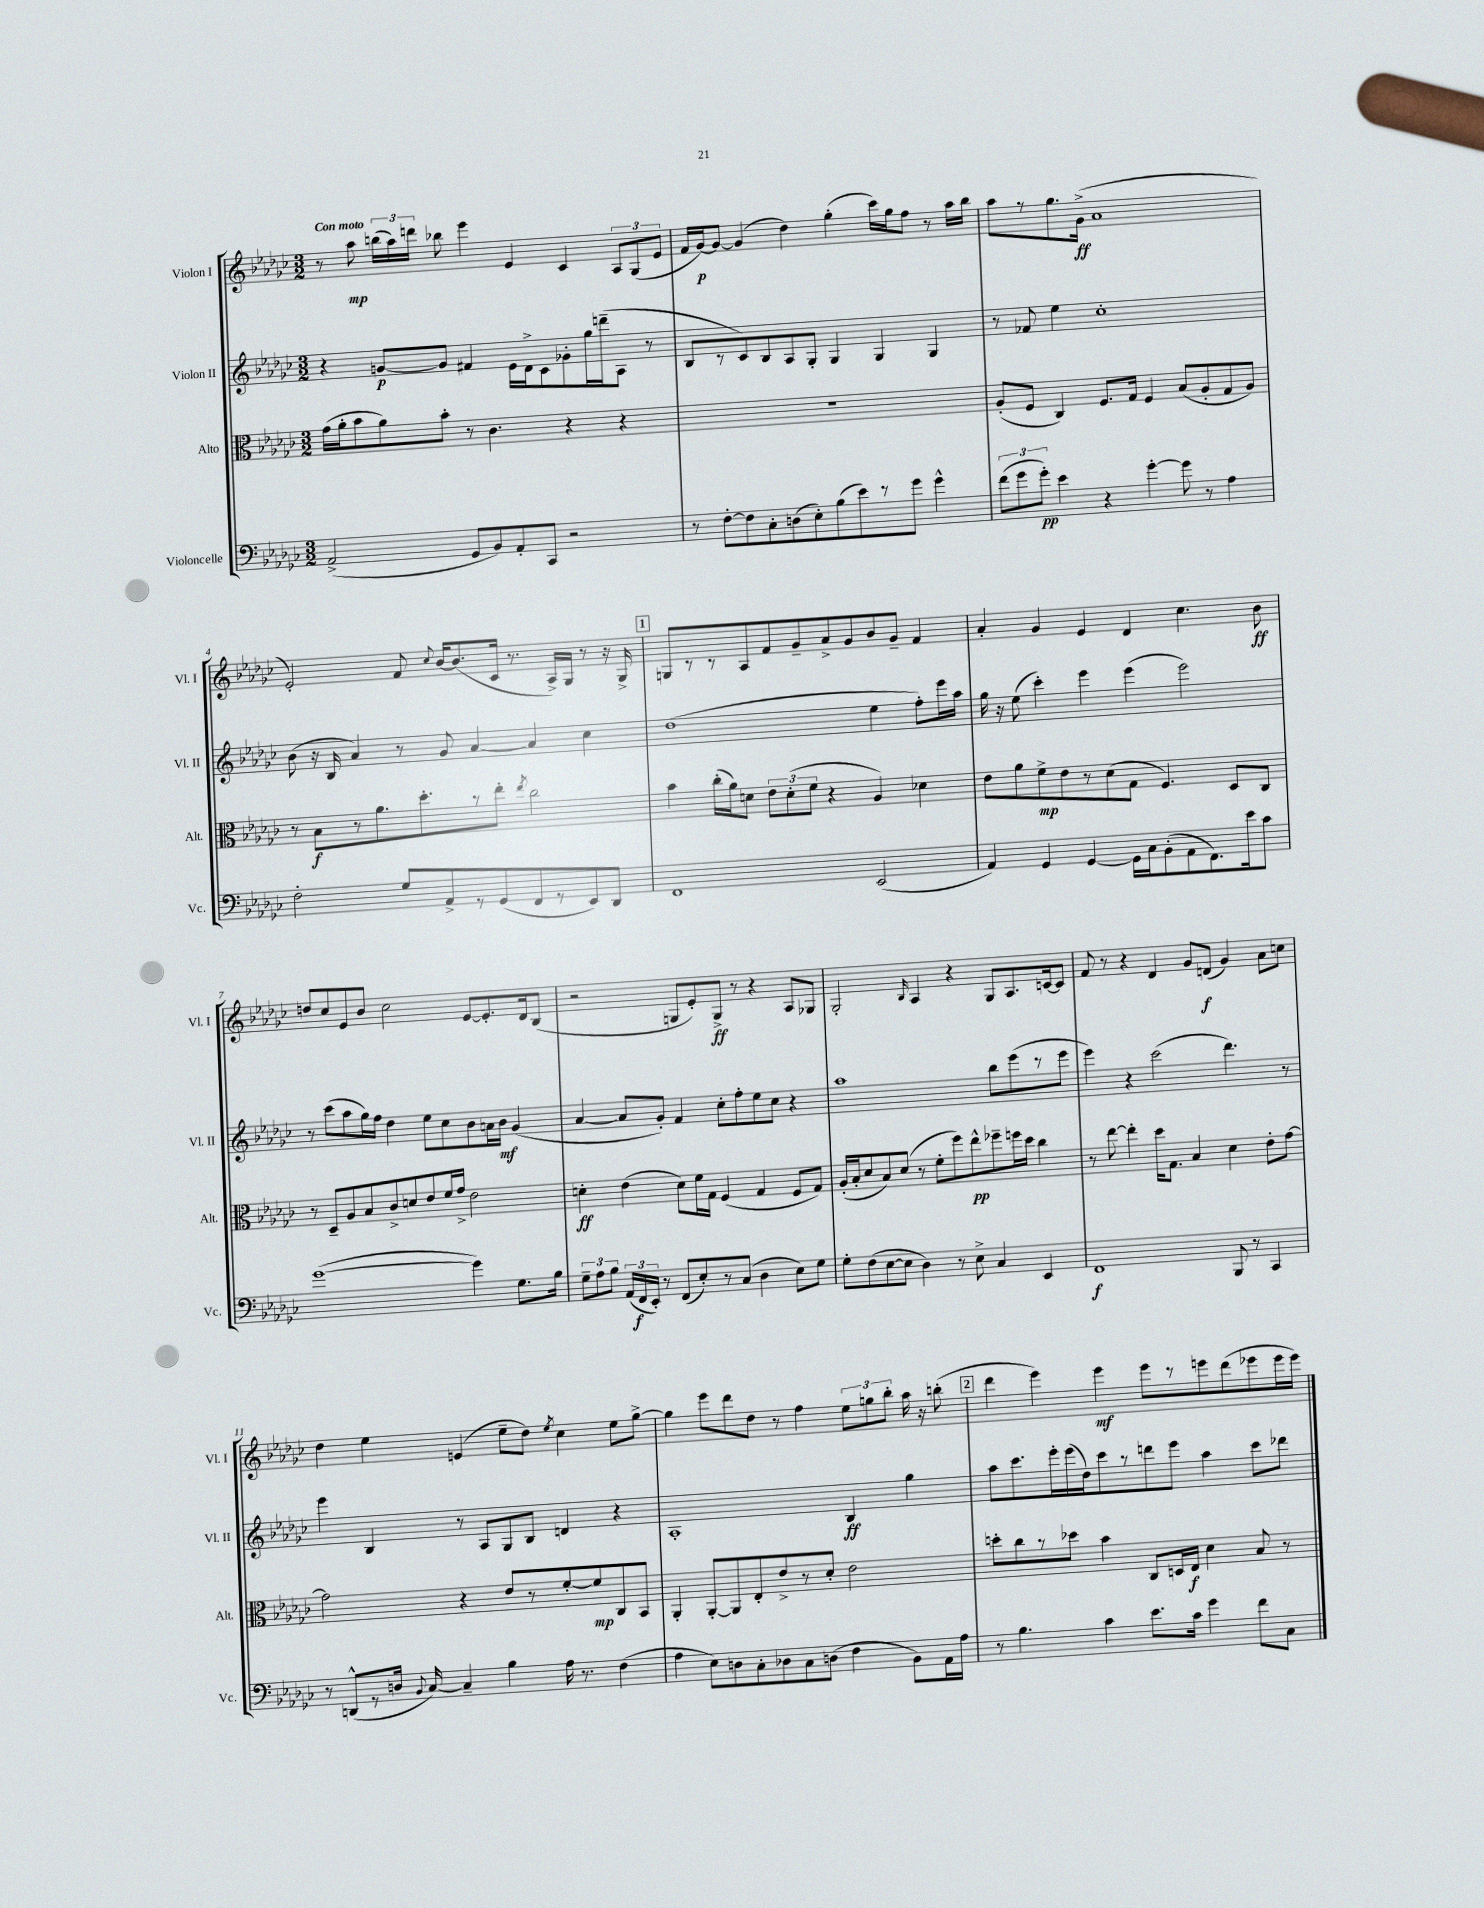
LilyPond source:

<<
\new StaffGroup <<
\new Staff = "s0" \with { instrumentName = "Violon I" shortInstrumentName = "Vl. I" } {
    \clef treble \key ges \major \numericTimeSignature \time 3/2 \tempo "Con moto"
    \autoBeamOff r8 aes''8\mp \tuplet 3/2 { b''16[( aes''16) d'''16] } bes''8 ees'''4 ees'4 ces'4 \tuplet 3/2 { aes8[ ges8( ees'8] } |
    f'16[ ges'16~\p) ges'8]~ ges'4( des''4) ges''4-.( ces'''16[) ges''16 f''8] r8 aes''16[ bes''16] |
    aes''8[ r8 ges''8. ges'16]->\ff( aes'1 |
    ees'2-.) f'8 \appoggiatura { ces''8 } bes'16[~ bes'8.( ces'16] r8. aes16[->) ges16] r8 r16 ges16-> |
    \mark \markup { \box "1" } g8[ r8 r8 aes8 f'8 ges'8-- aes'8-> ges'8 bes'8 ges'8]-- f'4 |
    aes'4-. ges'4 ees'4 des'4 ces''4. bes'8\ff |
    d''8[ ces''8 ees'8 bes'8] ces''2 ees'8[~ ees'8.-. des'16 bes8]( |
    r2 g8[ ees'8-.) g8]->\ff r8 r4 aes8[ ges8] |
    ges2-. \grace { bes16 } aes4 r4 ges8[ aes8. c'16~ c'8] |
    f'8 r8 r4 des'4 ges'8[ d'8]\f( ges'4) aes'8[ c''8] |
    des''4 ees''4 e'4( ees''8[-- des''8]) \acciaccatura { ees''8 } ces''4 ees''8[ ges''8]~-> |
    ges''4 ees'''8[ des'''8 des''8] r8 f''4 \tuplet 3/2 { ees''8[ g''8 bes''8]-. } aes''16 r16 b''8-.( |
    \mark \markup { \box "2" } des'''4 ees'''4) ees'''4\mf ees'''8[ r8 e'''8 des'''8( ees'''8 ees'''16 ees'''16]) \bar "|." |
}
\new Staff = "s1" \with { instrumentName = "Violon II" shortInstrumentName = "Vl. II" } {
    \clef treble \key ges \major \numericTimeSignature \time 3/2
    \autoBeamOff r4 g'8[~\p g'8] fis'4 ees'16[ des'16-> ces'8 ges'8-. ges''16 d'''16--( aes8] r8 |
    bes8[ r8 ces'8) bes8 aes8 ges8]-. ges4 ges4 ges4 |
    r8 fes'8 ees''4 ces''1-. |
    bes'8( r16 bes16 aes'4) r8 ges'8 aes'4~ aes'4 ces''4 |
    \mark \markup { \box "1" } des''1( ees''4 f''8[-.) ees'''16 aes''16] |
    ges''16 r16 ees''8( ces'''4-.) ees'''4 ees'''4( ees'''2) |
    r8 ces'''8[( aes''8 ges''16) f''16] des''4 ees''8[ ces''8 bes'8 a'16 bes'16]\mf ges'4( |
    aes'4~ aes'8[ ges'8]-.) f'4 ces''8[-. f''8-. ees''8 ces''8] r4 |
    aes''1 bes''8[ ees'''8( r8 ees'''8] |
    ees'''4) r4 ces'''2( des'''4.) r8 |
    ees'''4 bes4 r8 aes8[ ges8 bes8] d'4 r4 |
    aes1-. bes4\ff ges''4 |
    \mark \markup { \box "2" } aes''8[ ces'''8. ees'''16-. ees'''16( des''16) ces'''8 r8 d'''8 ees'''8] aes''4 ces'''8[ des'''8] \bar "|." |
}
\new Staff = "s2" \with { instrumentName = "Alto" shortInstrumentName = "Alt." } {
    \clef alto \key ges \major \numericTimeSignature \time 3/2
    \autoBeamOff ges'16[( aes'16-. bes'8 aes'8) bes'8]-. r8 ces'4. r4 r4 |
    R1. |
    aes8[-.( f8] ces4) f8.[ ges16] f4 bes8[( aes8-. ges8 aes8]) |
    r8 bes8[\f r8 aes'8. des''8.-. r8 ees''8]-. \acciaccatura { ees''8 } ces''2 |
    \mark \markup { \box "1" } bes'4 ces''16[-.( aes'16) d'8] \tuplet 3/2 { ees'8[ d'8-.( f'8] } r4 aes4) des'4 |
    ees'8[ aes'8 f'8->\mp ees'8 r8 des'8( ges8] f4.) des8[ ces8] |
    r8 des8[-- aes8 bes8 ces'8-> d'8 ees'8 f'16 ges'16]-> ees'2 |
    d'4-.\ff ees'4( d'8[) f'16 ges16] f4( ges4 f8[ ges8]) |
    aes16[-.( bes16-. des'8 bes8) des'8]( r8 f'8[-. f''8) ees''8-^\pp fes''8-- f''16 des''16] ces''4 |
    r8 ees''8~ ees''4-. des''16[ ges8.] bes4 des'4 ees'8[-. ges'8]~ |
    ges'2 r4 ees'8[ r8 f'8~-. f'8\mp ces8 bes,8] |
    aes,4-. aes,8[~-. aes,8 ees8-. ees'8-> r8 des'8]-. ees'2 |
    \mark \markup { \box "2" } d''8[-. ces''8 r8 des''8] bes'4 ces8[ d16 ees16]\f des'4 bes8 r8 \bar "|." |
}
\new Staff = "s3" \with { instrumentName = "Violoncelle" shortInstrumentName = "Vc." } {
    \clef bass \key ges \major \numericTimeSignature \time 3/2
    \autoBeamOff aes,2->( ges,8[ bes,8) aes,8-. ces,8] r2 |
    r8 f8[~-. f8 ces8-. d8( ees8-.) bes8( ees'8) r8 ges'8] ges'4-^ |
    \tuplet 3/2 { f'8[( ges'8 ges'8]-.\pp) } ees'4 r4 ges'4~-. ges'8 r8 aes4 |
    f2-. ges8[ aes,8-> r8 ges,8( f,8 r8 ees,8) des,8] |
    \mark \markup { \box "1" } f,1 ees,2( |
    aes,4) ges,4 ges,4~ ges,16[ ces16 bes,8-.( aes,8 f,8.) ees'16 ces'8] |
    ges'1~( ges'4) ges8.[ bes16] |
    \tuplet 3/2 { ges8[-- aes8 bes8] } \tuplet 3/2 { aes,16[( f,16\f ees,16]-.) } r8 f,8[( ees8-.) r8 ces8]( des4 ees8[) ges8] |
    ges8[-. f8( ees8~ ees8] des4) r8 ees8-> ces4 ees,4 |
    f,1\f bes,,8 r8 ces,4 |
    r8 d,8[-^( r8 d16] \appoggiatura { bes,8 } ces16~) ces4-- bes4 aes16 r8. f4( |
    aes4 ees8[) d8 ces8-. des8 ces8 d8]( f4 bes,8[) aes,16 aes16] |
    \mark \markup { \box "2" } r8 bes4. ces'4 ees'8.[ ces'16] ges'4 f'8[ ces8] \bar "|." |
}
>>
>>
